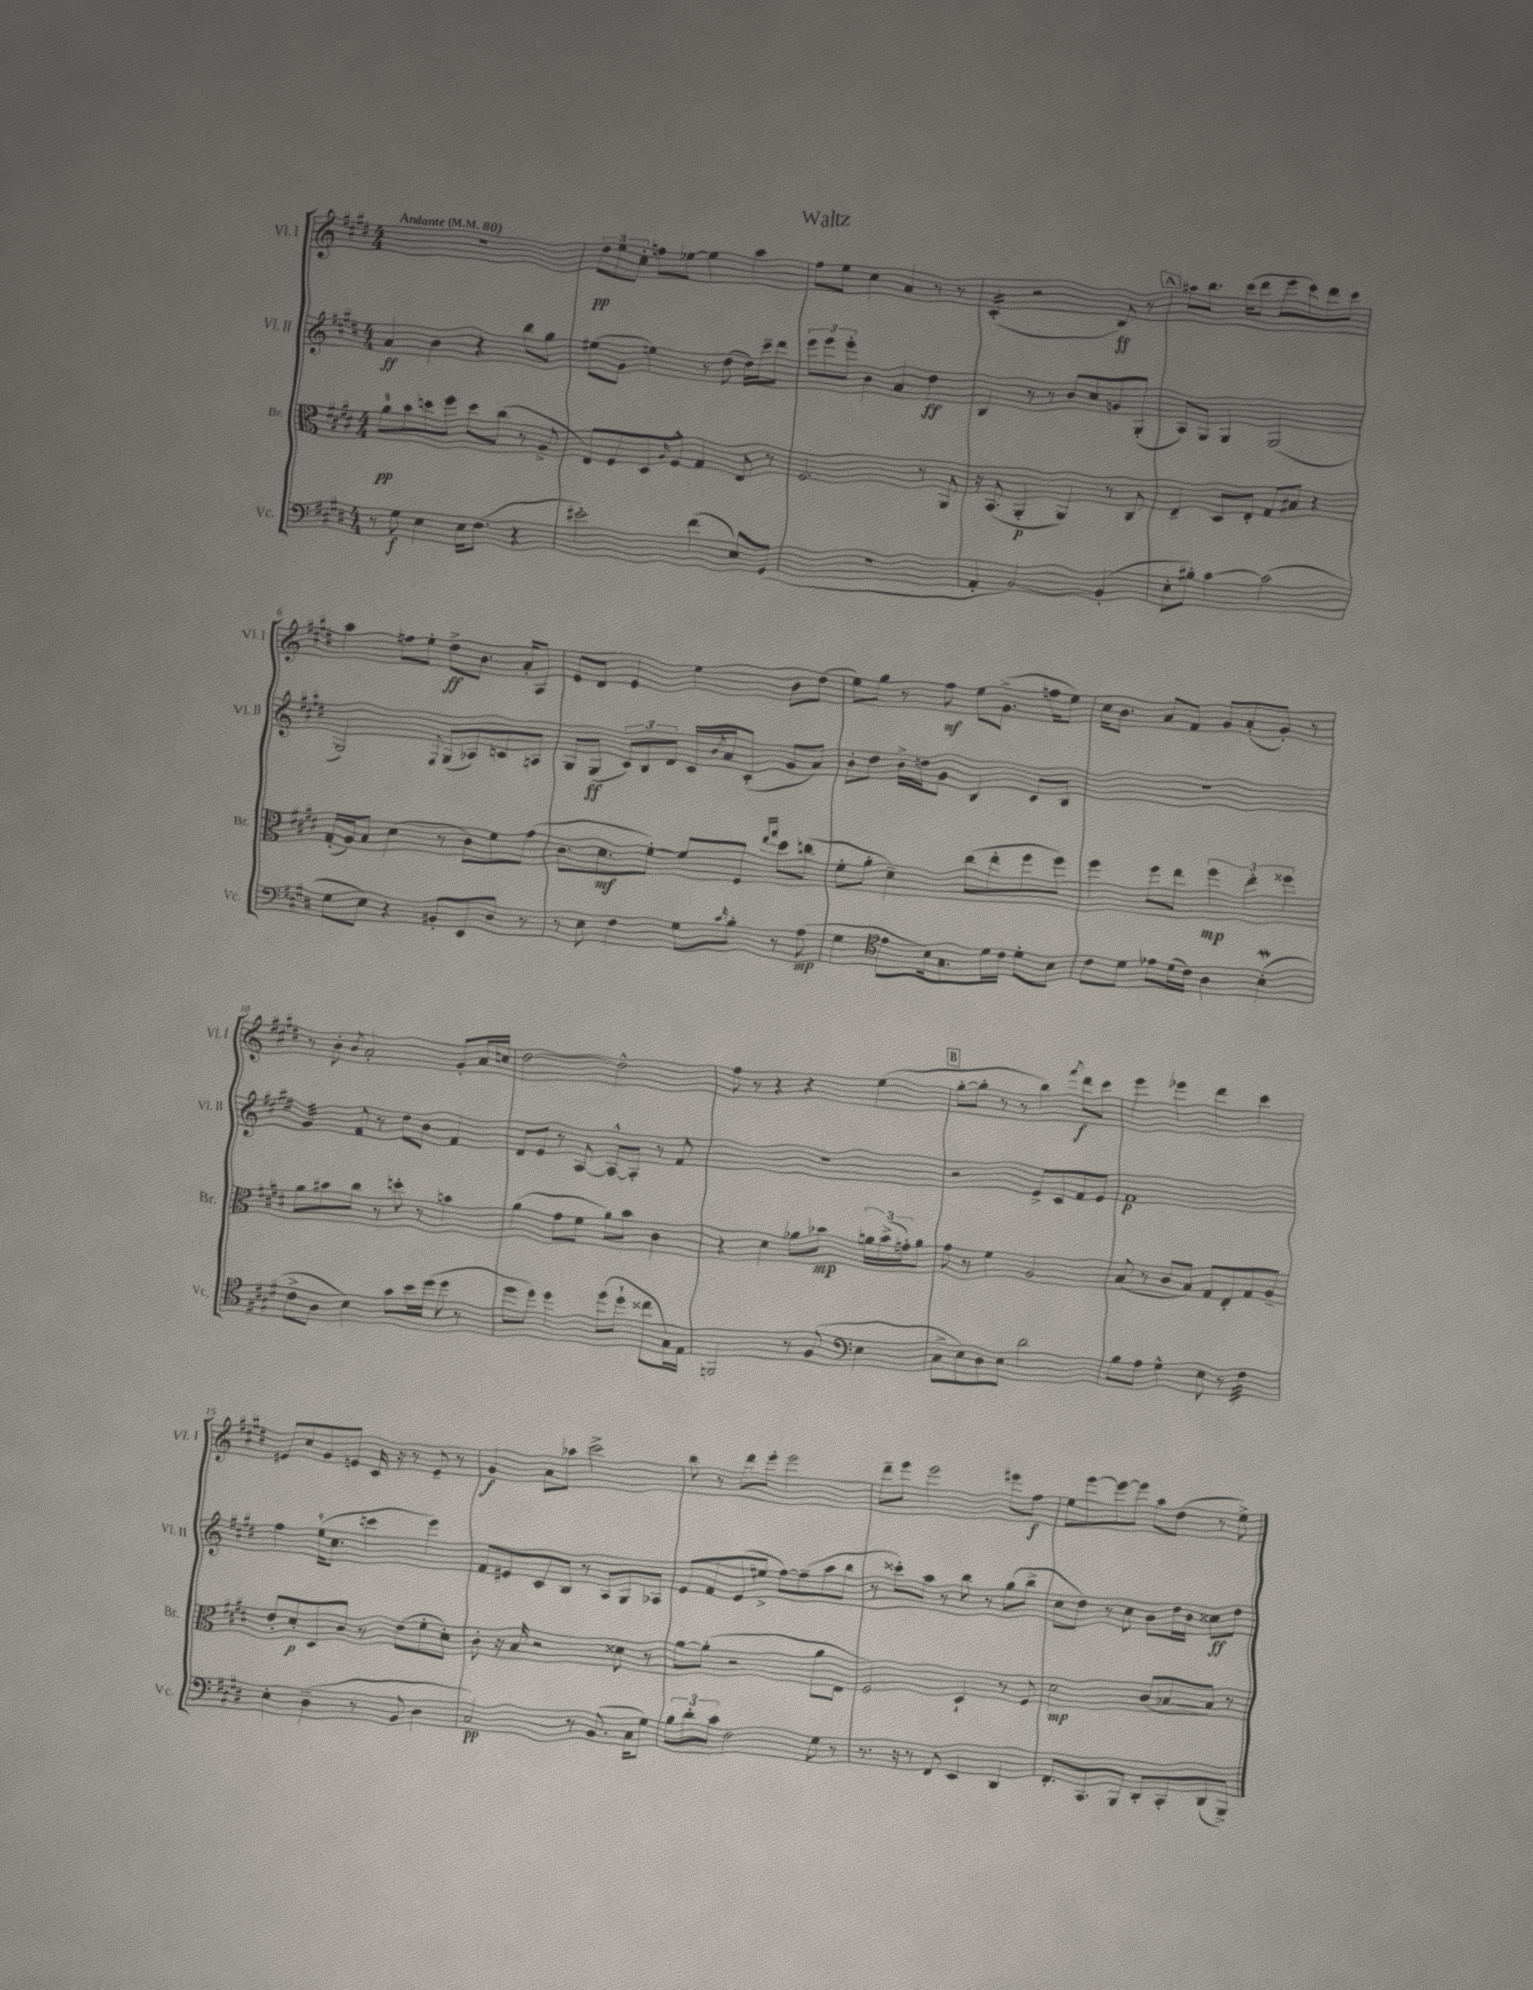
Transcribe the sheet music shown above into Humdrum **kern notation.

**kern	**kern	**kern	**kern
*staff4	*staff3	*staff2	*staff1
*clefF4	*clefC3	*clefG2	*clefG2
*k[f#c#g#d#]	*k[f#c#g#d#]	*k[f#c#g#d#]	*k[f#c#g#d#]
*M4/4	*M4/4	*M4/4	*M4/4
*MM80	*MM80	*MM80	*MM80
8r	8a	4a	1r
8G#	8b	.	.
4E	8dd	4b	.
.	8ff#	.	.
16E	8dd	4r	.
(8.F#	.	.	.
.	(8cc#	.	.
4r	8r	8bb	.
.	8A^	8gg#	.
=	=	=	=
2e#')	8E)	(8ee#	12dd#
.	.	.	12ee
.	8F#	8g#	.
.	.	.	12cc#'
.	8D#	4ee)	8ff
.	16qqA	.	.
.	8F#^^	.	[8ee-
(4f#	4G#	8r	4ee-]
.	.	(8dd#	.
8E)	8E	16dd#)	4aa
.	.	16ccc#~	.
(8GG#	8r	8ddd#	.
=	=	=	=
1r	2.F#	12eee	8ff#
.	.	12eee	.
.	.	.	8ee
.	.	12eee'	.
.	.	4b	4cc#
.	.	4a	4a
.	8r	4dd#	8r
.	8AA	.	8r
=	=	=	=
4AA'	16r	4B	(4c#'
.	(8.BB	.	.
[2BB)	4AA'	8r	2r
.	.	8r	.
.	4AA)	8b	.
.	.	8cc#	.
(4BB']	8r	8g	8B)
.	8C#	(8G#'	8r
=	=	=	=
8E'	4E~	8A)	8aa#
8B#')	.	8G#	8.bb
[4c#	8D#	4G#	.
.	.	.	(16ccc#
.	8E'	.	8ddd#
(2c#]	8G#	(2G#	8eee
.	8B#	.	8ccc#)
.	4r	.	8ddd#
.	.	.	8ccc#
=	=	=	=
8G#	(16G#'	2G#)	4aa
.	16A)	.	.
8E)	8B	.	.
4r	(4d#	.	8ff
.	.	.	8ee'
.	.	8qqF#	.
8BB#'	8r	(8G#	8dd#^
8EE	8c#)	8A-)	8.b
8D#	8f#	8c	.
.	.	.	16a'
8r	(8g#	8A	8A
=	=	=	=
8r	8.c#	8G#	8e
8E	.	(8G#	8d#
.	8.d#	.	.
4F#	.	12c#)	4e
.	.	12B	.
.	[8f#')	.	.
.	.	12d#	.
8G#	8f#]	16c#	4ee
.	.	8qb	.
.	.	16a	.
16qqc#	.	.	.
8B'	8F#	(8c#'	.
.	16qqee	.	.
.	16qqgg#	.	.
8r	8dd#	8g#	8b
(8A	(8cc	8a)	(8dd#
=	=	=	=
4G#	8f#'	8b'	8ee)
.	8a'	8dd#	8gg#
*clefC4	*	*	*
8e	4d#~)	16b^	8r
.	.	16dd	.
16B)	.	8g#	8ff#
8.G#	.	.	.
.	(8cc#	4B	8ee
16d#	8ee'	.	(8.g#^
16c#	.	.	.
8d#'	8ff#	8c#	.
.	.	.	16ff
8B	8ff#)	8B	8ee)
=	=	=	=
8c#	4ff#	1r	16cc#
.	.	.	8.b
8d#	.	.	.
8e-	8ff#	.	8a
(16d#	8ee	.	8f#
16c#)	.	.	.
4A	6ff#	.	8g#
.	.	.	(8a'
.	6ee'	.	.
(4B'	.	.	8g#')
.	6ff##	.	.
.	.	.	8r
=	=	=	=
8c#^	8a	4g#	8r
8A	8b#	.	8b'
.	.	.	8qb
4B)	8cc#	8f#	2a'
.	8r	8r	.
8g#	8dd'	8dd#	.
16b	8r	8b	.
(16dd#	.	.	.
8dd#	4b	4f#	8g#'
8r	.	.	16a
.	.	.	16cc
=	=	=	=
8dd#	(4a	8d#	[2dd#
8dd#)	.	8e	.
4dd#	8g#	8r	.
.	8f#	[8A	.
(8dd#	8a)	8A^^_	2dd#^^]
8dd#`	8b	8A']	.
8cc##	4c#	8r	.
16G#)	.	8f#	.
16E	.	.	.
=	=	=	=
2FF	4r	1r	8ff#
.	.	.	8r
.	4d#	.	4r
8r	8a-	.	4r
(8F#	8b-	.	.
*clefF4	*	*	*
4E	24a	.	(4ee
.	(24b-^	.	.
.	24g')	.	.
.	8a	.	.
=	=	=	=
8C#^	8g#	2r	[8gg#'
8E)	8r	.	8gg#']
8D#	4f#	.	8r
8E	.	.	8r
2d#	2A	8e^	4bb)
.	.	8c#	.
.	.	.	8qfff#
.	.	8f#	8ddd#
.	.	8e	8ccc#
=	=	=	=
8B	(8B	1f#	4eee
8A	8r	.	.
4G#^^	8c#	.	4eee-
.	8B)	.	.
8E	8G#	.	4ddd#
8r	8E'	.	.
4F#	8G#	.	4ccc#
.	8A~	.	.
=	=	=	=
4E'	8e'	4ff#	8e#
.	8d#'	.	8cc#
(4D#~	8D#	(16ee	8g#
.	.	8.cc#	.
.	8c#	.	8e
8r	8r	4ccc	16c#
.	.	.	16r
8BB	(8e	.	8r
4D#	8f#'	4eee)	8e~
.	8d#')	.	8r
=	=	=	=
2C#)	8c#'	8f#	4g#
.	16r	8e#	.
.	16B	.	.
.	2r	8c#	8a
.	.	8B	8aa-
8r	.	8r	2ccc#^
(8.BB	.	8A	.
.	8d##	8G#	.
16C#	.	.	.
8G#)	8r	8A-	.
=	=	=	=
12B	[8a	8e	8bb
12d#'	.	.	.
.	(8a']	8f#	8r
12c#	.	.	.
2F#	2r	(8e	8ddd#
.	.	8ee#^	8eee'
.	.	[8ff#)	2eee
.	.	(8ff#~]	.
8G#	8a	8aa	.
8r	8E	8bb	.
=	=	=	=
8.r	2F#)	8r	8ddd#~
.	.	8ccc##')	8eee
16r	.	.	.
8r	.	8aa	2eee
8FF#	.	8r	.
4EE	4D#`	8bb	.
.	.	8r	.
4DD#	8r	(8gg#	8eee#
.	8F#	8bb^	8ff#
=	=	=	=
8.FF#'	2d#	8cc#	8ee
.	.	8dd#)	[8eee
8.CC#	.	.	.
.	.	8r	8eee_
8BBB	.	8cc#	8eee]
8DD#'	(8c#	8b	8aa
8CC#'	[8B-	16dd#	(8dd#
.	.	16b	.
(8DD#	8B-])	8cc##	8r
8BBB^)	8r	8dd#	8ee^)
==	==	==	==
*-	*-	*-	*-
